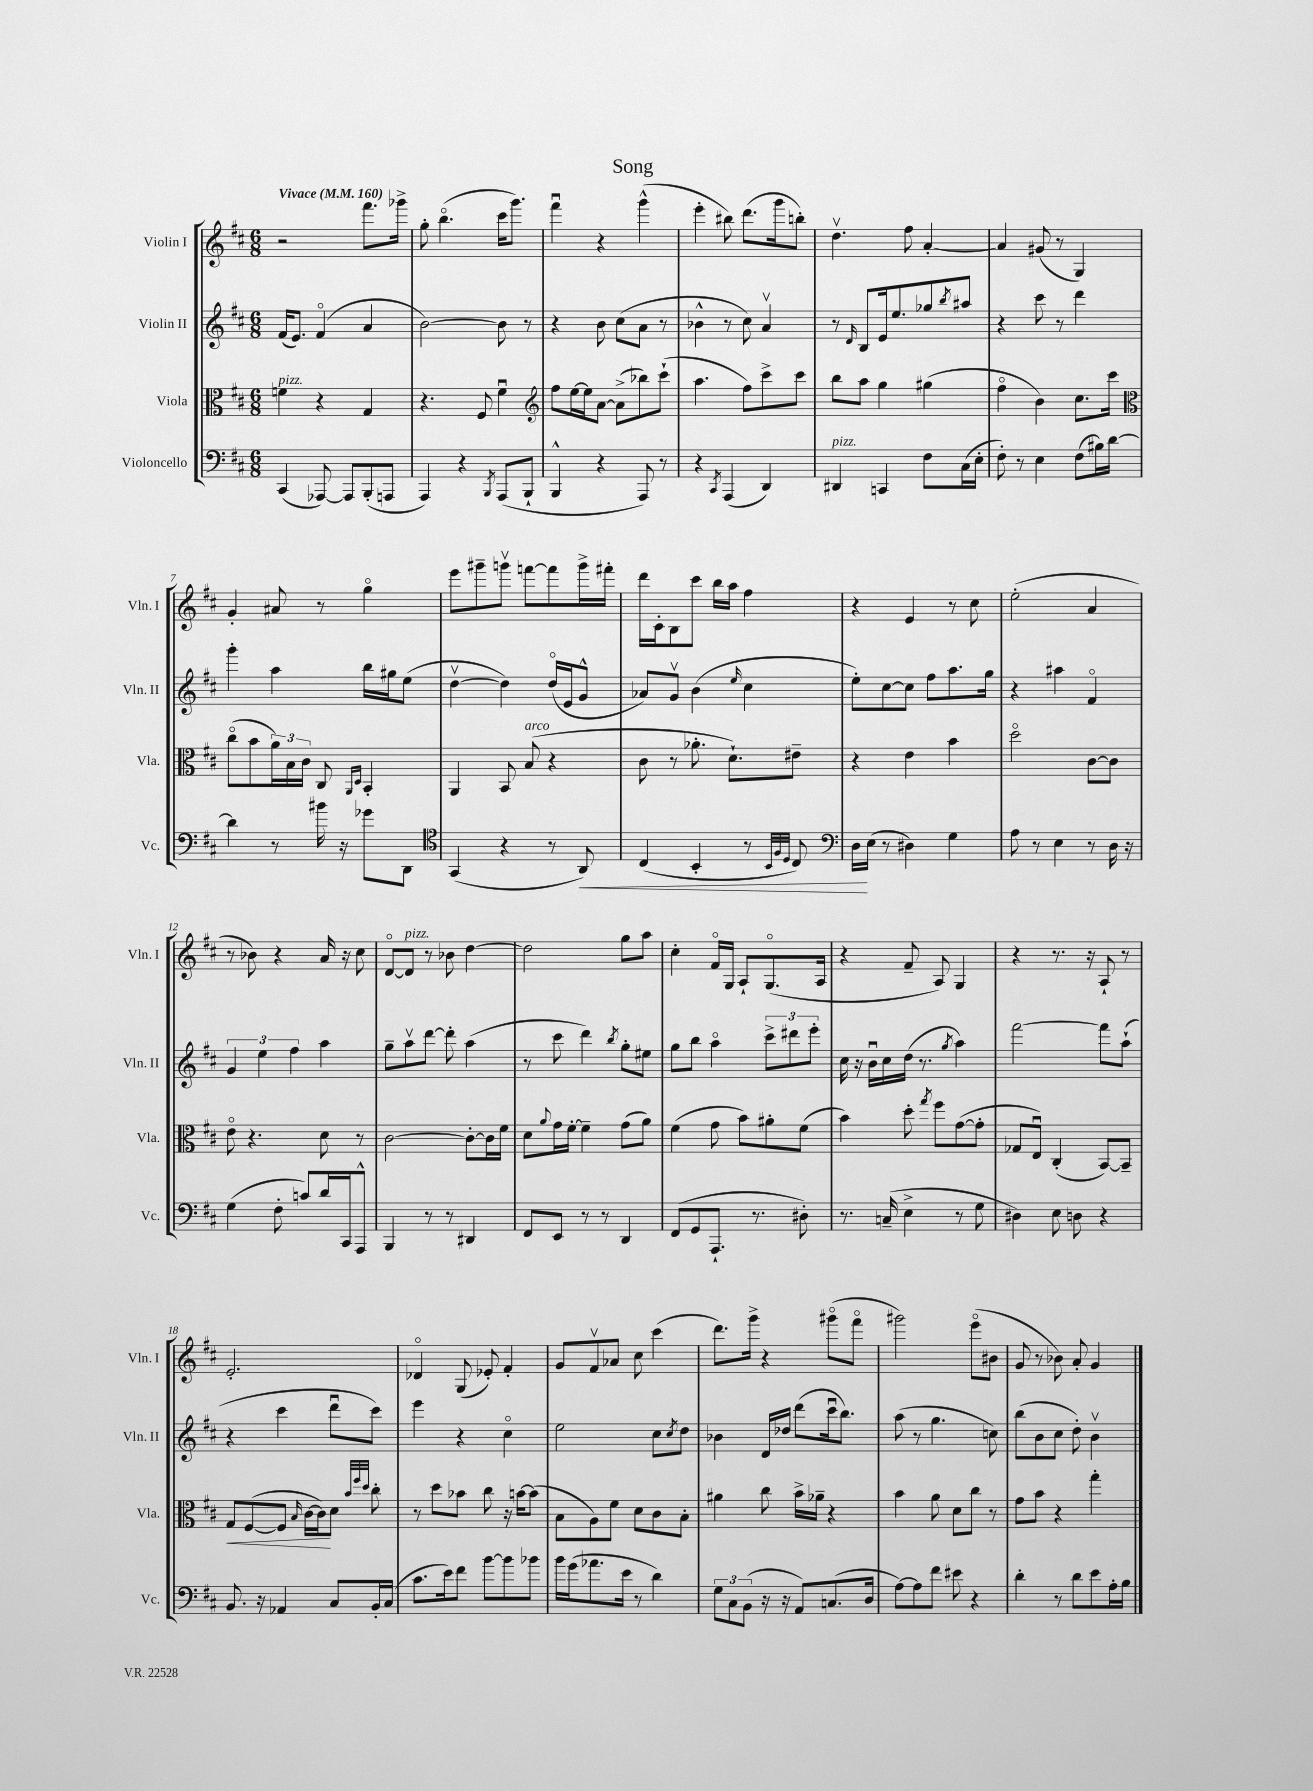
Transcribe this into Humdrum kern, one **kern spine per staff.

**kern	**kern	**kern	**kern
*staff4	*staff3	*staff2	*staff1
*clefF4	*clefC3	*clefG2	*clefG2
*k[f#c#]	*k[f#c#]	*k[f#c#]	*k[f#c#]
*M6/8	*M6/8	*M6/8	*M6/8
*MM160	*MM160	*MM160	*MM160
(4CC#	4f	(16f#	2r
.	.	8.e)	.
[8AAA-)	4r	(4f#o	.
8AAA-]	.	.	.
(8BBB'	4G	4a	8.fff#
8AAA	.	.	.
.	.	.	16ggg-^
=	=	=	=
4AAA)	4.r	[2b)	8gg'
.	.	.	(4.bbo
4r	.	.	.
.	8F#	.	.
8qBBB	.	.	.
(8AAA	4f#u	8b]	16ccc#
.	.	.	8.ggg)
8BBB`	.	8r	.
=	=	=	=
*	*clefG2	*	*
4BBB^^	8ff#	4r	4fff#u
.	[16ee	.	.
.	16ee]	.	.
4r	[8a	8b	4r
.	(8a^]	(8cc#	.
8AAA)	8bb-)	8a	(4ggg^^
8r	(8ccc#`	8r	.
=	=	=	=
4r	4.aa	4b-^^	4eee'
8qCC#	.	.	.
(4AAA	.	8r	8bb#)
.	8ff#)	8cc#)	(8.ddd
4DD)	8ccc#^	4av	.
.	.	.	16ggg
.	8ccc#	.	8bb')
=	=	=	=
4DD#	8bb	8r	4.ddv
.	.	16qqd	.
.	8aa	8B	.
4CC	4gg	16e	.
.	.	8.ee	.
.	.	.	8ff#
8F#	(4gg#	8gg-	[4a'
.	.	8qbb	.
(16C#	.	8aa#	.
16E'	.	.	.
=	=	=	=
8F#')	4ff#o	4r	4a]
8r	.	.	.
4E	4b)	8ccc#	(8g#
.	.	8r	8r
(8F#	8.cc#	4ddd	4G)
16B#)	.	.	.
[16d	16ccc#	.	.
=	=	=	=
*	*clefC3	*	*
4d]	(8cc#o	4ggg'	4g'
.	8b	.	.
8r	24a)	4aa	8a#
.	24B	.	.
.	24c#	.	.
16b#	8C#	.	8r
16r	.	.	.
.	16qqAA	.	.
.	16qqD	.	.
8g-	4BB'	16bb	4ggo
.	.	16gg#	.
8DD	.	(8ee	.
=	=	=	=
*clefC4	*	*	*
(4GG	4AA	[4ddv	8eee
.	.	.	8ggg#~
4r	8BB	4dd])	8gggv
.	(8B	.	[8fff
8r	4r	(16ddo	8fff]
.	.	16e	.
8AA)	.	8g^^	16ggg^
.	.	.	16fff#'
=	=	=	=
(4C#	8c#	8a-)	16ddd
.	.	.	16c#'
.	8r	8gv	8B
4BB'	8.a-'	(4b	8ccc#
.	.	.	16bb
.	8.d`)	.	16aa
.	.	16qqee	.
8r	.	4cc#	4ff#
32qqBB	.	.	.
32qqF#	.	.	.
32qqD	.	.	.
8C#)	8e#~	.	.
=	=	=	=
*clefF4	*	*	*
16D	4r	8ee')	4r
(16E	.	.	.
8r	.	[8cc#	.
4D#)	4e	8cc#]	4e
.	.	8ff#	.
4G	4b	8.aa	8r
.	.	.	8cc#
.	.	16gg	.
=	=	=	=
8A	2ddo	4r	(2ee'
8r	.	.	.
4E	.	4aa#	.
8r	[8c#	4f#o	4a
16D	8c#]	.	.
16r	.	.	.
=	=	=	=
(4G	8eo	6g	8r
.	4.r	.	8b-)
.	.	6ee	.
8F#'	.	.	4r
.	.	6ff#	.
8c)	.	.	.
16d	8d	4aa	16a
16CC#	.	.	16r
8AAA^^	8r	.	8cc#
=	=	=	=
4BBB	[2c#	8gg~	[8do
.	.	8aav	8d]
8r	.	[8ddd	8r
8r	.	8ddd']	8b-
4DD#	8c#'_	(4aa	[4dd
.	16c#]	.	.
.	16f#	.	.
=	=	=	=
8FF#	8d	8r	2dd]
.	8qqa	.	.
8EE	16g	8ccc#	.
.	[16f#'	.	.
8r	4f#~]	4ddd)	.
8r	.	.	.
.	.	8qbb	.
4DD	(8g	8gg'	8gg
.	8a)	8ee#	8aa
=	=	=	=
(8FF#	(4f#	8gg	4cc#'
8GG	.	8bb	.
8.AAA`	8g	4aao	16f#o
.	.	.	16G
.	8b)	.	8A`
8.r	.	.	.
.	8a#'	12ccc#^	(8.Go
.	.	12ddd#	.
8D#')	(8f#	.	.
.	.	12eee'	.
.	.	.	16A
=	=	=	=
8.r	4b)	16cc#	4r
.	.	16r	.
.	.	16bu	.
(16C~	.	16cc#	.
4E^	8dd'	(16dd	8f#~
.	.	8.r	.
.	8qgg	.	.
.	8ff#	.	8A)
.	.	8qgg	.
8r	([8g	4aa)	4G
8G	8g']	.	.
=	=	=	=
4D#)	8G-	[2fff#	4r
.	8Eu)	.	.
8E	(4C#'	.	8.r
8D	.	.	.
.	.	.	16r
4r	[8BB)	8fff#]	8A`
.	8BB~]	(8aa`	8r
=	=	=	=
8.BB	8G	4r	2.e'
.	([8F#	.	.
16r	.	.	.
4AA-	8F#]	4ccc#	.
.	16qqB	.	.
.	[16c#	.	.
.	16c#])	.	.
8C#	8d	8dddu	.
.	32qqb	.	.
.	32qqff#	.	.
.	32qqdd	.	.
16BB'	8cc#'	8ccc#)	.
(16C#	.	.	.
=	=	=	=
8.c#	8r	4eee	4d-o
.	8dd	.	.
16e)	.	.	.
8f#	8b-	4r	(8G
[8b	8cc#	.	8e-')
8b]	16r	4cc#o	4f#'
.	[16b	.	.
8b-	(8b]	.	.
=	=	=	=
16b	8B	2ee	8g
(16g	.	.	.
8.a-	8A)	.	8f#v
.	8f#	.	8a-
16e	.	.	.
8r	8d	.	8cc#
4d)	8c#	8cc#	(4ccc#
.	.	8qcc#	.
.	8B'	8dd	.
=	=	=	=
12G	4a#	4b-	8.ddd)
12C#	.	.	.
(12BB	.	.	.
.	.	.	16ggg^
16r	8cc#	16d	4r
16r	.	16dd-	.
8AA)	16b^	(8ddd	.
.	16a-~	.	.
(8.C	4r	16ccc#u	(8ggg#o
.	.	8.bb)	.
.	.	.	8fff#o
16D	.	.	.
=	=	=	=
[8A)	4b	(8aa	2ggg#)
8A]	.	8r	.
8f#	8a	4.gg	.
8e#	8d	.	.
4r	8cc#	.	(8eeeo
.	8r	8cc)	8b#
=	=	=	=
4d'	8g	(8bb	8g
.	8b	8b	8r
8r	4r	8cc#	8b-)
8d	.	8dd')	8a'
8e	4gg'	4bv	4g
16A'	.	.	.
16B	.	.	.
==	==	==	==
*-	*-	*-	*-
